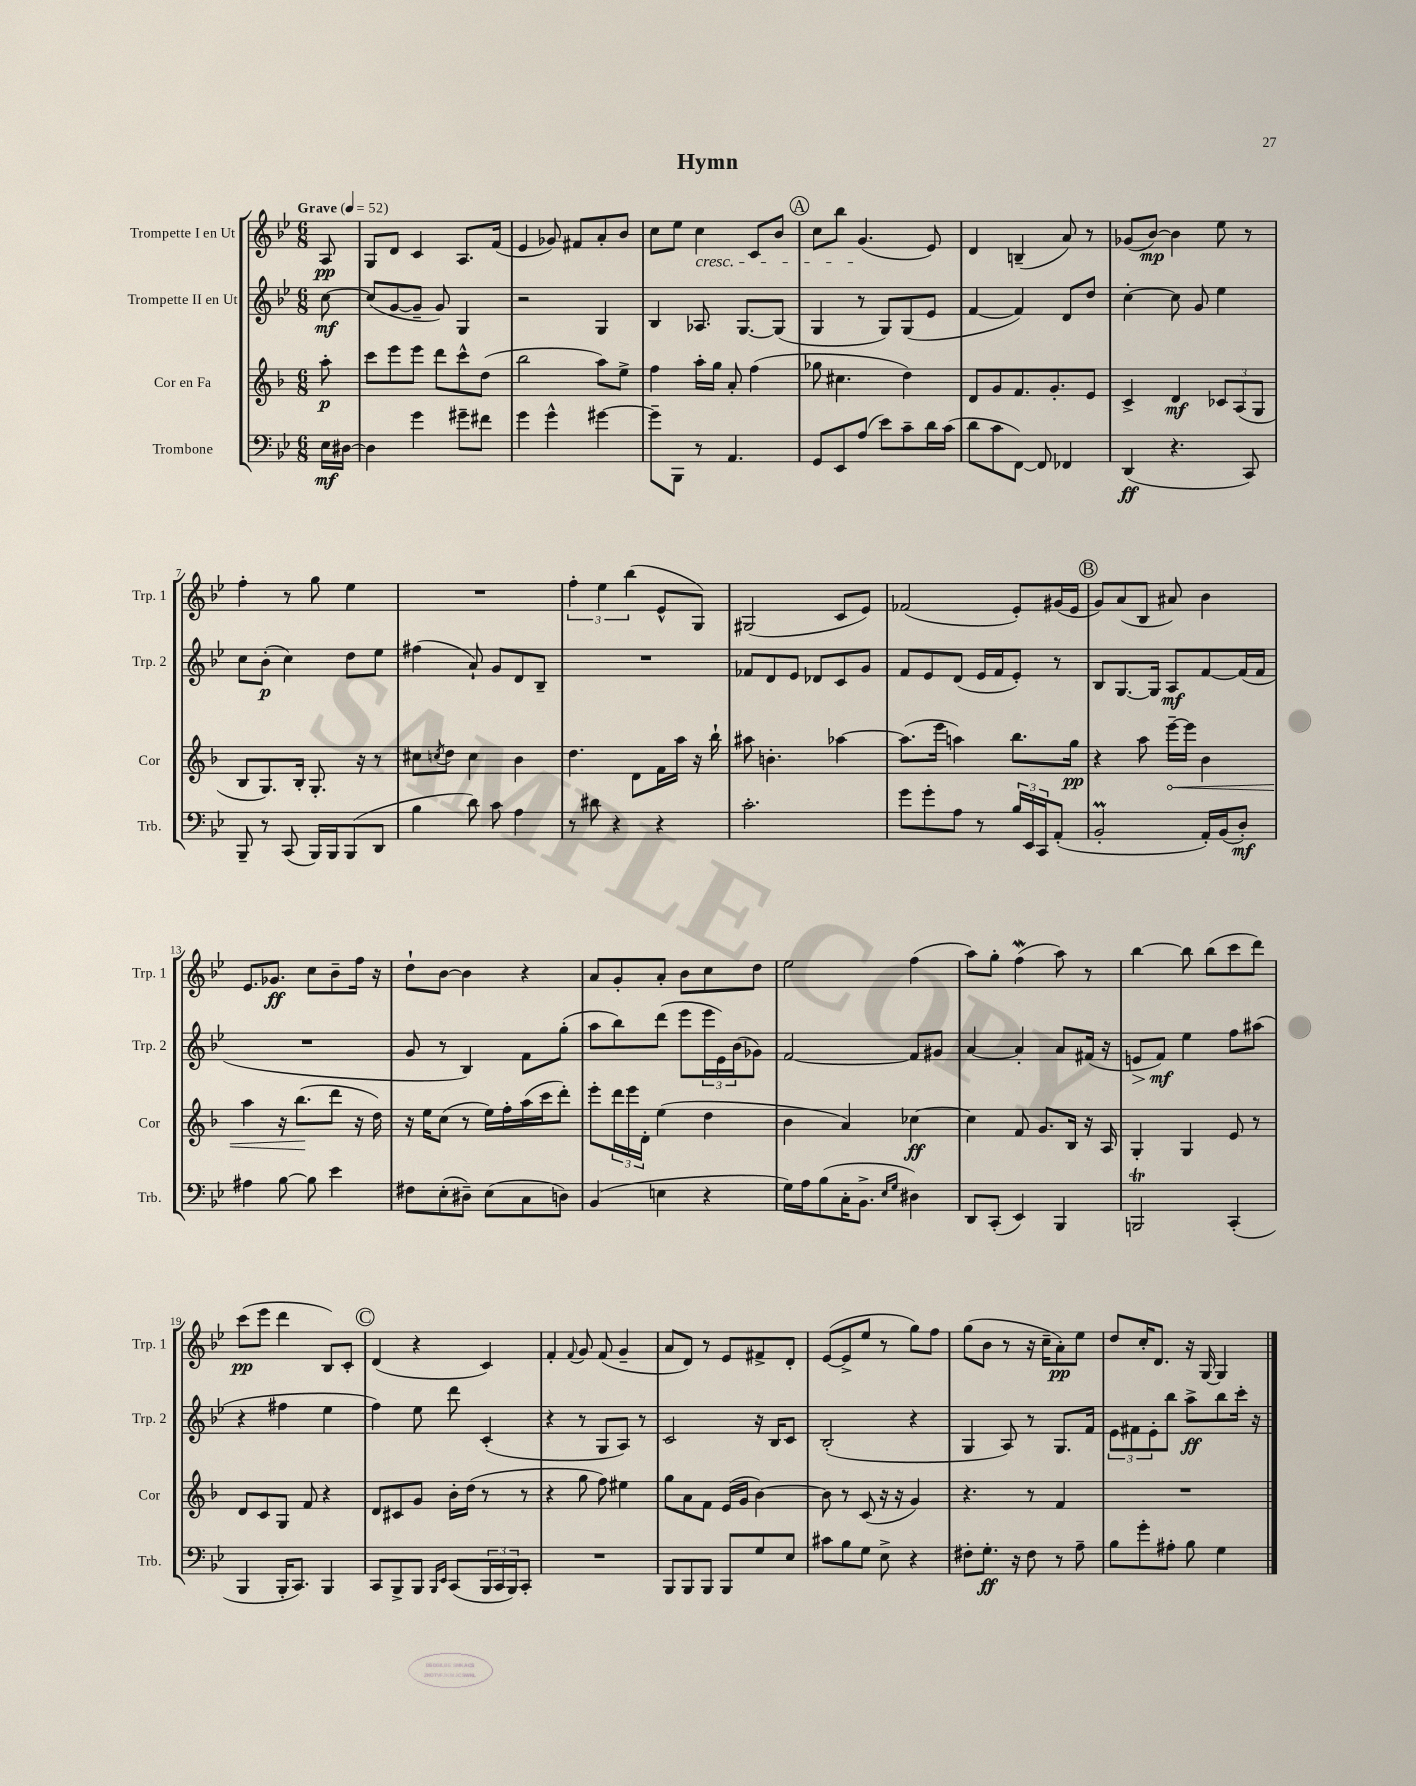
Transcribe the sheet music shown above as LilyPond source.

\header { title = "Hymn" }
<<
\new StaffGroup <<
\new Staff = "s0" \with { instrumentName = "Trompette I en Ut" shortInstrumentName = "Trp. 1" } {
    \clef treble \key bes \major \numericTimeSignature \time 6/8 \partial 8 \tempo "Grave" 4 = 52
    a8\pp |
    g8 d'8 c'4 a8. f'16( |
    ees'4 ges'8) fis'8 a'8-. bes'8 |
    c''8 ees''8 c''4\cresc c'8 bes'8 |
    \mark \markup { \circle "A" } c''8 bes''8 g'4.\!( ees'8) |
    d'4 b4--( a'8) r8 |
    ges'8( bes'8~\mp) bes'4 ees''8 r8 |
    f''4-. r8 g''8 ees''4 |
    R2. |
    \tuplet 3/2 { f''4-. ees''4 bes''4( } ees'8-^ g8) |
    gis2( c'8 ees'8) |
    fes'2( ees'8-.) gis'16( ees'16 |
    \mark \markup { \circle "B" } g'8) a'8( bes8 ais'8) bes'4 |
    ees'8. ges'8.\ff c''8 bes'8-- f''16 r16 |
    d''8-! bes'8~ bes'4 r4 |
    a'8 g'8-. a'8-. bes'8 c''8 d''8 |
    ees''2 f''4( |
    a''8) g''8-. f''4\mordent( a''8) r8 |
    bes''4~ bes''8 bes''8( c'''8 d'''8) |
    c'''8\pp( ees'''8 d'''4 bes8) c'8-. |
    \mark \markup { \circle "C" } d'4( r4 c'4) |
    f'4-. \appoggiatura { f'8 } g'8 f'8( g'4-- |
    a'8 d'8) r8 ees'8 fis'8-> d'8-. |
    ees'8~( ees'8-> ees''8 r8 g''8) f''8 |
    g''8( bes'8 r8 r16 c''16-- a'8-.\pp) ees''8 |
    d''8 c''16-. d'8. r16 g16~ g4 \bar "|." |
}
\new Staff = "s1" \with { instrumentName = "Trompette II en Ut" shortInstrumentName = "Trp. 2" } {
    \clef treble \key bes \major \numericTimeSignature \time 6/8 \partial 8
    c''8~\mf |
    c''8( g'8~ g'8-- g'8) g4 |
    r2 g4 |
    bes4 aes8. g8.~ g8( |
    \mark \markup { \circle "A" } g4 r8 g8) g8( ees'8 |
    f'4~ f'4) d'8 d''8 |
    c''4~-. c''8 g'8 ees''4 |
    c''8 bes'8-.\p( c''4) d''8 ees''8 |
    fis''4( a'8-!) g'8 d'8 bes8-- |
    R2. |
    fes'8 d'8 ees'8 des'8 c'8 g'8 |
    f'8 ees'8 d'8( ees'16 f'16 ees'8-.) r8 |
    \mark \markup { \circle "B" } bes8 g8.~ g16 a8\mf f'8~ f'16( f'16 |
    R2. |
    g'8 r8 bes4) f'8 g''8-.( |
    a''8 bes''8) d'''8( ees'''8 \tuplet 3/2 { ees'''16 ees'16) bes'16( } ges'8) |
    f'2~ f'8 gis'8 |
    a'4~ a'4-. a'8 fis'16( r16 |
    e'8\> f'8\mf\!) ees''4 f''8 ais''8( |
    r4 fis''4 ees''4 |
    \mark \markup { \circle "C" } f''4) ees''8 d'''8 c'4-.( |
    r4 r8 g8 a8) r8 |
    c'2 r16 bes16 c'8 |
    bes2-.( r4 |
    g4 a8) r8 g8. f'16 |
    \tuplet 3/2 { ees'8 fis'8 ees'8-. } bes''8 a''8->\ff bes''8 c'''16-. r16 \bar "|." |
}
\new Staff = "s2" \with { instrumentName = "Cor en Fa" shortInstrumentName = "Cor" } {
    \clef treble \key f \major \numericTimeSignature \time 6/8 \partial 8
    a''8-.\p |
    c'''8 e'''8 e'''8 d'''8 c'''8-^ d''8( |
    bes''2 a''8) e''8-> |
    f''4 a''16-. g''16 a'8-. f''4( |
    \mark \markup { \circle "A" } ges''8 cis''4. d''4) |
    d'8 g'8 f'8. g'8.-. e'8 |
    c'4-> d'4\mf \tuplet 3/2 { ces'8 a8( g8 } |
    bes8 g8.) bes16-. g8.-. r16 r8 |
    cis''8 \acciaccatura { c''8 } d''8 c''4 bes'4 |
    d''4. d'8 f'16 a''16 r16 bes''16-! |
    ais''8 b'4.-. aes''4~ |
    aes''8.( e'''16 a''4) bes''8. g''16\pp |
    \mark \markup { \circle "B" } r4 a''8 \once \override Hairpin.circled-tip = ##t e'''16~--\< e'''16 bes'4 |
    a''4 r16 bes''8.\!( d'''8 r16 d''16) |
    r16 e''16 c''8( r8 e''16) f''16-. a''16( c'''16 d'''8-.) |
    e'''8-. \tuplet 3/2 { d'''16 e'''16 d'16-. } e''4( d''4 |
    bes'4 a'4) ces''4~\ff |
    ces''4 f'8 g'8. bes16 r16 a16 |
    g4-. g4 e'8 r8 |
    d'8 c'8 g8 f'8 r4 |
    \mark \markup { \circle "C" } d'8 cis'8 g'8 bes'16-. d''16( r8 r8 |
    r4 g''8 f''8) eis''4 |
    g''8 a'8 f'8 e'16( g'16 bes'4~) |
    bes'8 r8 c'8( r16 r16 g'4) |
    r4. r8 f'4 |
    R2. \bar "|." |
}
\new Staff = "s3" \with { instrumentName = "Trombone" shortInstrumentName = "Trb." } {
    \clef bass \key bes \major \numericTimeSignature \time 6/8 \partial 8
    ees16\mf dis16~ |
    dis4 g'4 gis'8-- fis'8 |
    g'4 g'4-^ gis'4~ |
    gis'8-- bes,,8 r8 a,4. |
    \mark \markup { \circle "A" } g,8 ees,8 a8( ees'8) c'8-- d'16 c'16( |
    d'8 c'8 f,8~) f,8 fes,4 |
    d,4\ff( r4. c,8) |
    bes,,8-- r8 c,8( bes,,16) bes,,16 bes,,8( d,8 |
    bes4 d'8) c'8 a4 |
    r8 dis'8 r4 r4 |
    c'2.-. |
    g'8 g'8-. a8 r8 \tuplet 3/2 { bes16 ees,16 c,16 } a,8-.( |
    \mark \markup { \circle "B" } bes,2-.\prall a,16-.) bes,16( d8-.\mf) |
    ais4 bes8~ bes8 ees'4 |
    fis8 ees8-.( dis8--) ees8( c8 d8) |
    bes,4( e4 r4 |
    g16) a16 bes8( c16-. bes,8.-> \grace { ees16 g16 } dis4) |
    d,8 c,8-.( ees,4) bes,,4 |
    b,,2\trill c,4-.( |
    bes,,4 bes,,16-. c,8.) bes,,4 |
    \mark \markup { \circle "C" } c,8 bes,,8-> bes,,8 \grace { bes,,16 ees,16 } c,8( \tuplet 3/2 { bes,,16 c,16 bes,,16) } c,8-. |
    R2. |
    bes,,8 bes,,8 bes,,8 bes,,8 g8 ees8 |
    cis'8 bes8 g8 ees8-> r4 |
    fis8-. g8.-.\ff r16 fis8 r8 a8-- |
    bes8 g'8-. ais8-. bes8 g4 \bar "|." |
}
>>
>>
